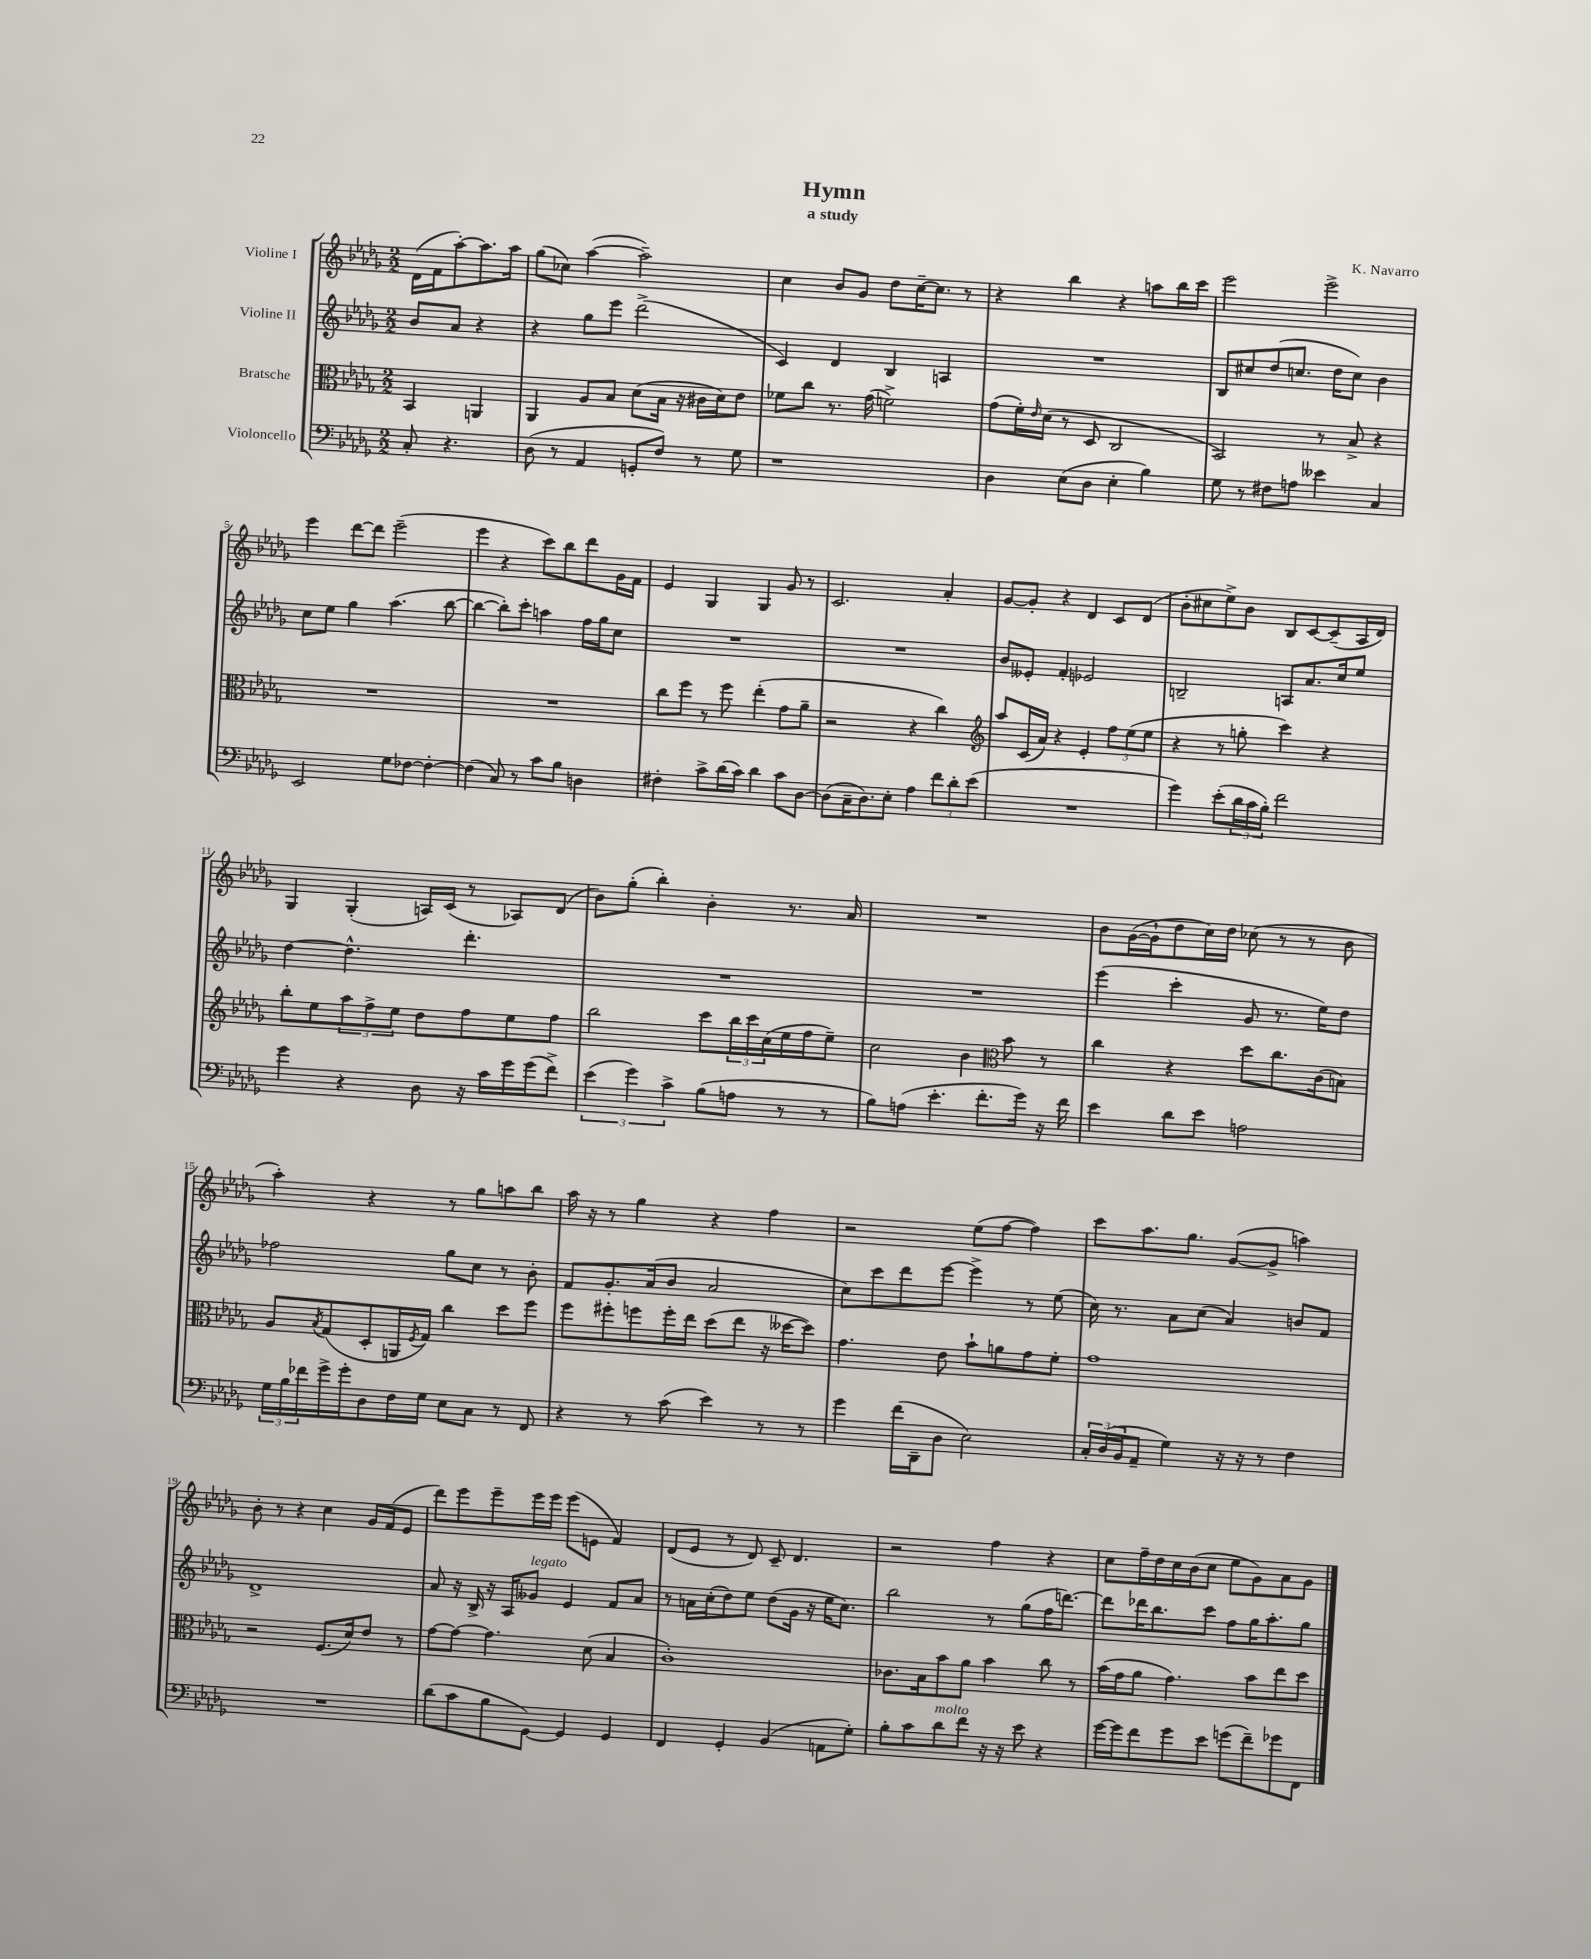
\header { title = "Hymn" composer = "K. Navarro" subtitle = "a study" }
<<
\new StaffGroup <<
\new Staff = "s0" \with { instrumentName = "Violine I" } {
    \clef treble \key des \major \numericTimeSignature \time 2/2 \partial 2
    des'16( f'16 aes''8~-.) aes''8. aes''16 |
    ges''8( ces''8) aes''4~( aes''2--) |
    c''4 bes'8 ges'8 des''8 c''16~-- c''8. r8 |
    r4 bes''4 r4 a''8 bes''16 c'''16 |
    ees'''2 ees'''2-> |
    ees'''4 des'''8~ des'''8 ees'''2--( |
    ees'''4 r4 c'''8) bes''8 des'''8 ges'16 f'16 |
    ees'4 ges4 ges4 ges'8 r8 |
    c'2. aes'4-. |
    ges'8~ ges'8-. r4 des'4 c'8 des'8( |
    bes'8-. cis''8 ees''8->) bes'8 bes8 c'8~ c'8--( aes16 des'16) |
    ges4 ges4-.( a16) c'16( r8 aes8) des'8( |
    bes'8) ges''8-.( bes''4-.) bes'4-. r8. aes'16 |
    R1 |
    bes'8 ges'16~( ges'16-! des''8 c''16) des''16 ces''8( r8 r8 bes'8 |
    aes''4-.) r4 r8 ges''8 a''8 bes''8 |
    aes''16 r16 r8 ges''4 r4 f''4 |
    r2 ees''8( f''8~ f''4) |
    c'''8 aes''8. ges''8. ges'8~( ges'8-> a''4) |
    bes'8-. r8 r4 c''4 ges'16 f'16( ees'8 |
    des'''8) ees'''8 ees'''8-- ees'''16 ees'''16 ees'''8( e'8 f'4) |
    des'8( ees'8 r8 des'8) c'8-- des'4. |
    r2 f''4 r4 |
    c''8 f''16-- des''16 c''16 bes'16( c''8 ees''8 ges'8) aes'8 ges'8 \bar "|." |
}
\new Staff = "s1" \with { instrumentName = "Violine II" } {
    \clef treble \key des \major \numericTimeSignature \time 2/2 \partial 2
    bes'8 aes'8 r4 |
    r4 ges''8 ees'''8 des'''2->( |
    c'4) des'4 bes4 a4 |
    R1 |
    bes8 cis''8 des''8( c''8. des''16 c''8) bes'4 |
    c''8 ees''8 ges''4 aes''4.( bes''8~ |
    bes''4~ bes''8-.) c'''8-. a''4 f''16 ges''16 c''8 |
    R1 |
    R1 |
    bes'8 eeses'8-. f'4-. ees'2 |
    b2-- a8 aes'8. c''16 ees''8 |
    des''4~ des''4.-^ des'''4.-. |
    R1 |
    R1 |
    ees'''4( c'''4-. ges'8 r8. ees''16) des''8 |
    fes''2 ges''8 c''8 r8 bes'8-. |
    f'8 ges'8.-. aes'16( bes'8 aes'2 |
    c''8) c'''8 des'''8 ees'''8~ ees'''4-> r8 ees''8( |
    c''16) r8. aes'8 c''8( aes'4) b'8 f'8 |
    des'1-> |
    aes'8 r16 bes16-> r16 aes16 geses'8^\markup { \italic "legato" } ees'4 f'8 aes'8 |
    r8 a'16 c''16-.( des''8) ees''8 des''8( ges'16 r16 ees''16 c''8.) |
    bes''2 r8 ges''8( f''16 d'''8.~) |
    d'''8 des'''16 bes''8. c'''8 f''8 ges''16 aes''8.-. ges''8 \bar "|." |
}
\new Staff = "s2" \with { instrumentName = "Bratsche" } {
    \clef alto \key des \major \numericTimeSignature \time 2/2 \partial 2
    bes,4 a,4 |
    aes,4 aes8 bes8 des'8( bes16 r16 cis'16 des'16) ees'8 |
    fes'8 c''8 r8. ges'16( f'2->) |
    ges'8( f'16-.) \grace { ees'16 } des'16( r8 des8 c2 |
    bes,2) r8 bes8-> r4 |
    R1 |
    R1 |
    c''8 f''8 r8 f''8 ees''4-.( ges'8 aes'8-- |
    r2 r4 c''4) |
    \clef treble aes''8 c'16( aes'16) r4 ees'4-. \tuplet 3/2 { f''8 ees''8( ees''8 } |
    r4 r8 g''8-. c'''4) r4 |
    bes''8-. ees''8 \tuplet 3/2 { aes''8 f''8-> ees''8 } des''8 f''8 ees''8 f''8 |
    bes''2 c'''8 \tuplet 3/2 { bes''16 c'''16 c''16( } ees''16 f''16 ees''8--) |
    c''2 bes'4 \clef alto bes'8 r8 |
    c''4 r4 des''8 c''8. c'16( b8) |
    aes8 \acciaccatura { bes8 } ges8( des8-. a,16 \acciaccatura { f8 } ges16) c''4 des''8 f''8 |
    f''8 fis''8-. f''8 f''16-. ees''16 des''8( ees''8 r16 deses''16~ deses''8) |
    ges'4. ees'8 bes'8-! a'8 ges'8 f'8-. |
    ges'1 |
    r2 f8.( des'16) ees'8 r8 |
    ges'8~ ges'8~ ges'4. des'8( bes4 |
    c'1-.) |
    ces'8. bes16 bes'8 aes'8 bes'4 c''8 r8 |
    bes'16( ges'16 aes'8 ges'4.) bes'8 ees''8 des''8 \bar "|." |
}
\new Staff = "s3" \with { instrumentName = "Violoncello" } {
    \clef bass \key des \major \numericTimeSignature \time 2/2 \partial 2
    c8-. r4. |
    des8( r8 aes,4 g,8-. f8) r8 ges8 |
    r1 |
    des4 ees8( des8 ees4-. bes4) |
    ges8 r8 fis8 a8 eeses'4 c4 |
    ees,2 ges8 fes8~ fes4~-. |
    fes4( c8) r8 c'8 bes8 d4 |
    fis4-. c'8-> des'16( c'16) des'4 c'8 des8~ |
    des8( c16-- des8.) ees8-. aes4 \tuplet 3/2 { f'8 des'8-. ees'8( } |
    R1 |
    ges'4) ees'8-.( \tuplet 3/2 { des'16 c'16 bes16-.) } f'2 |
    ges'4 r4 des8 r16 c'16 ges'16 ges'16( f'8->) |
    \tuplet 3/2 { ees'4( ges'4) c'4-> } bes8( a8 r8 r8 |
    bes8) a8( ees'4.-. f'8.-. ges'16) r16 f'16 |
    ees'4 des'8 ees'8 a2 |
    \tuplet 3/2 { ges16 bes16 fes'16 } ges'16-> ges'16-. des8 f16 ges16 ees8 c8 r8 f,8 |
    r4 r8 c'8( ees'4) r8 r8 |
    ges'4 f'16( des,16-- des8 ees2) |
    \tuplet 3/2 { c16-. des16( bes,16 } aes,8-- ges4) r16 r16 r8 f4 |
    R1 |
    des'8( c'8 bes8 ges,8~) ges,4 ges,4 |
    f,4 ges,4-. bes,4( a,8 ges8-.) |
    bes8-. c'8 des'8^\markup { \italic "molto" } f'8 r16 r16 ees'8 r4 |
    ges'16~ ges'16 f'8 ges'8 ees'8 g'8( f'8--) ges'8 f,8 \bar "|." |
}
>>
>>
